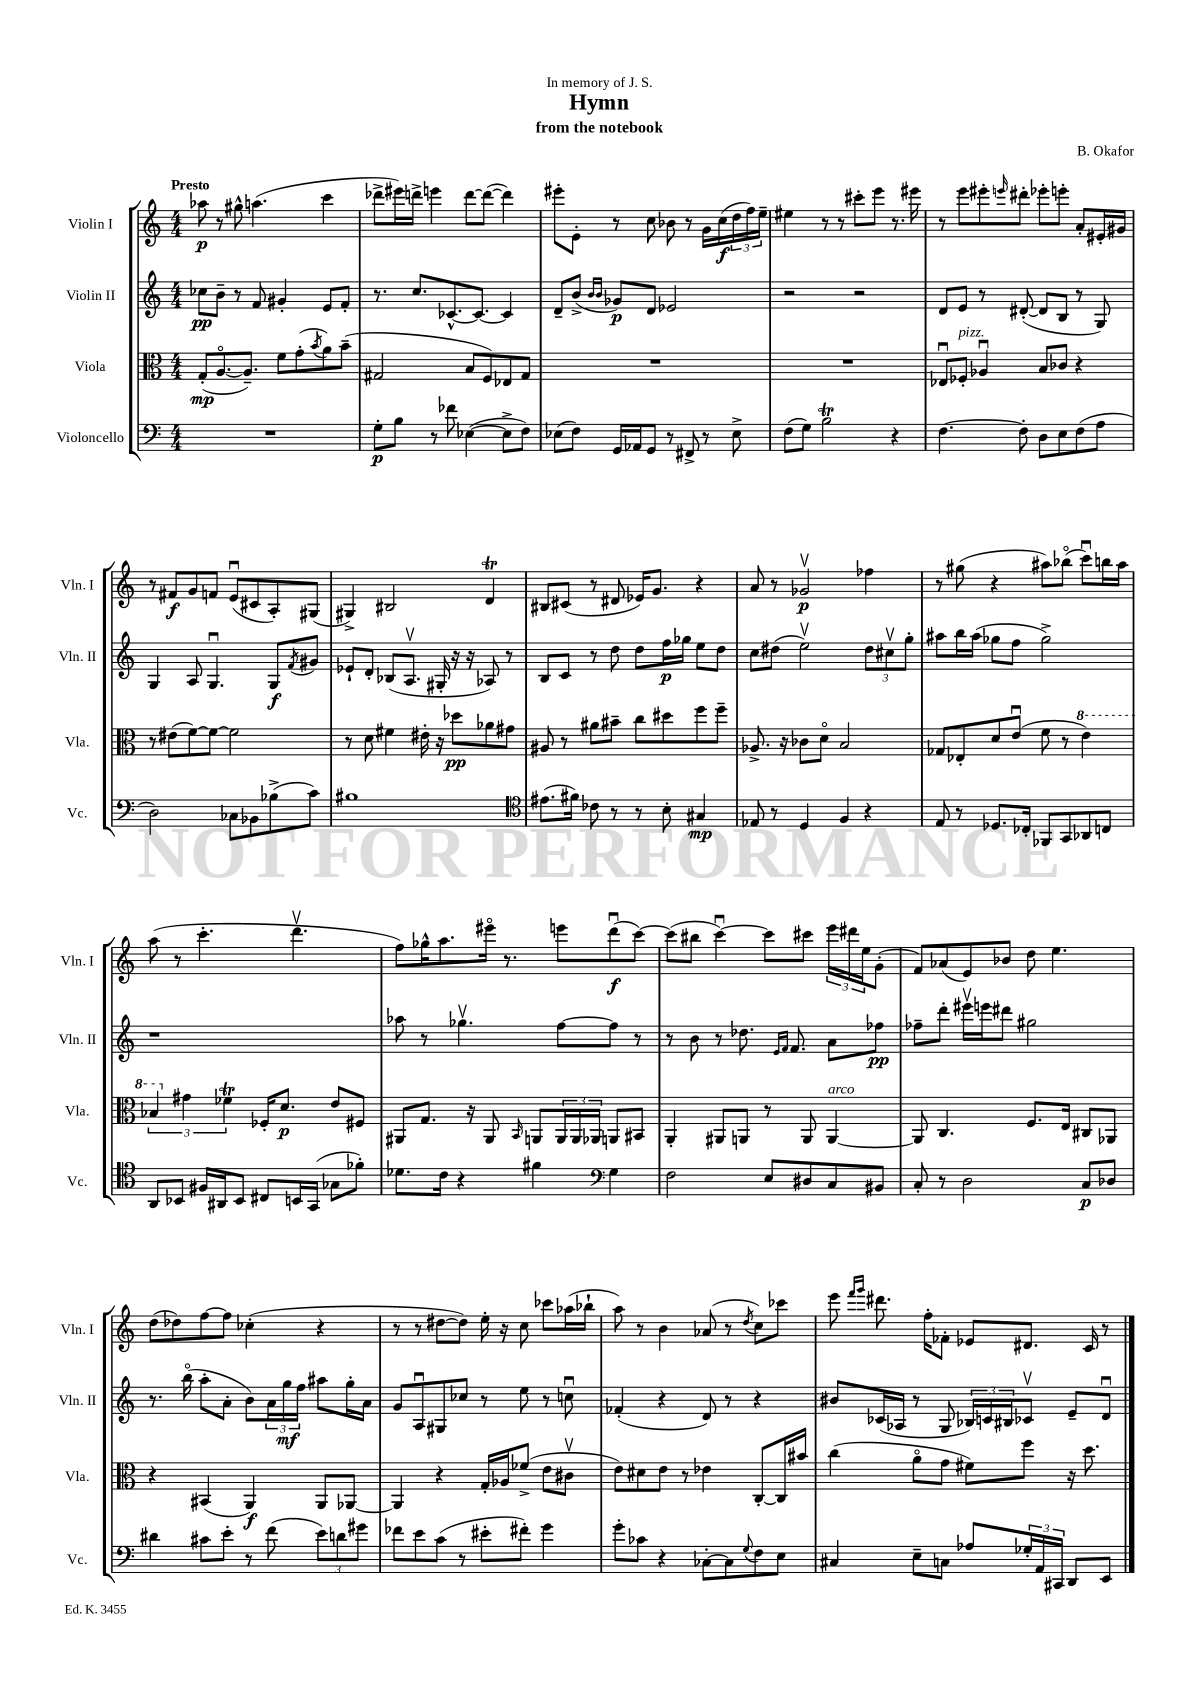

**kern	**dynam	**kern	**dynam	**kern	**dynam	**kern	**dynam
*part4	*part4	*part3	*part3	*part2	*part2	*part1	*part1
*staff4	*staff4	*staff3	*staff3	*staff2	*staff2	*staff1	*staff1
*I"Violoncello	*	*I"Viola	*	*I"Violin II	*	*I"Violin I	*
*I'Vc.	*	*I'Vla.	*	*I'Vln. II	*	*I'Vln. I	*
*clefF4	*	*clefC3	*	*clefG2	*	*clefG2	*
*k[]	*	*k[]	*	*k[]	*	*k[]	*
*M4/4	*	*M4/4	*	*M4/4	*	*M4/4	*
=1	=1	=1	=1	=1	=1	=1	=1
!	!	!	!	!	!	!LO:TX:a:B:t=Presto	!
1r	.	(8G'/L	mp	8cc-X\L	pp	8aa-X\	p
.	.	[8.A/	.	8b~\J	.	8r	.
.	.	.	.	8r	.	8gg#X^^\	.
.	.	8.A~/J])	.	.	.	.	.
.	.	.	.	8f/	.	(4.aan\	.
.	.	8f\L	.	4g#X'/	.	.	.
.	.	(8g'\	.	.	.	.	.
.	.	8qb/	.	.	.	.	.
.	.	8a\)	.	8e/L	.	4ccc\	.
.	.	(8b~\J	.	8f'/J	.	.	.
=2	=2	=2	=2	=2	=2	=2	=2
8G'\L	p	2G#X/	.	8.r	.	8ddd-X^\L	.
8B\J	.	.	.	.	.	16eee#X\L)	.
.	.	.	.	8.cc/L	.	16dddn^\JJ	.
8r	.	.	.	.	.	4eeen\	.
8f-X\	.	.	.	[8.c-X^^/	.	.	.
([4E-X\	.	8B/L	.	.	.	[8ddd\L	.
.	.	.	.	8.c-/J_	.	.	.
.	.	8F/)	.	.	.	(8ddd\J_	.
8E-^\L]	.	8E-X/	.	4c-/]	.	4ddd\])	.
8F\J)	.	8G#/J	.	.	.	.	.
=3	=3	=3	=3	=3	=3	=3	=3
(8E-X\L	.	1r	.	8d~/L	.	8eee#X'\L	.
8F\J)	.	.	.	(8b^/J	.	8e'\J	.
.	.	.	.	16qqb/LL	.	.	.
.	.	.	.	16qqb/JJ	.	.	.
16GG/LL	.	.	.	8g-X/L)	p	8r	.
16AA-X/J	.	.	.	.	.	.	.
8GG/J	.	.	.	8d/J	.	8cc\	.
8r	.	.	.	2e-X/	.	8b-X\	.
8FF#X^/	.	.	.	.	.	8r	.
8r	.	.	.	.	.	16g\LL	.
.	.	.	.	.	.	(16cc\	f
8E-^\	.	.	.	.	.	24dd\	.
.	.	.	.	.	.	24ff\)	.
.	.	.	.	.	.	24ee~\JJ	.
=4	=4	=4	=4	=4	=4	=4	=4
(8F\L	.	1r	.	2r	.	4ee#X\	.
8G\J)	.	.	.	.	.	.	.
2Bt\	.	.	.	.	.	8r	.
.	.	.	.	.	.	8r	.
.	.	.	.	2r	.	8ccc#X'\L	.
.	.	.	.	.	.	8eee\J	.
4r	.	.	.	.	.	8.r	.
.	.	.	.	.	.	16eee#X\	.
=5	=5	=5	=5	=5	=5	=5	=5
[4.F\	.	8E-Xu/L	.	8d/L	.	8r	.
!	!	!LO:TX:a:i:t=pizz.	!	!	!	!	!
.	.	8F-X'/J	.	8e/J	.	8eee\L	.
.	.	4A-Xu/	.	8r	.	8eee#X'\	.
.	.	.	.	.	.	16qqeeen/	.
8F'\]	.	.	.	([8d#X'/	.	8ddd#X'\J	.
8D\L	.	8B/L	.	8d#/L]	.	8eee-X'\L	.
8E\	.	8c-X/J	.	8B/J	.	8eeen'\J	.
(8F\	.	4r	.	8r	.	8a'/L	.
8A\J	.	.	.	8G/)	.	16e#X'/L	.
.	.	.	.	.	.	16g#X/JJ	.
!!LO:LB:g=z
=6	=6	=6	=6	=6	=6	=6	=6
2D\)	.	8r	.	4G/	.	8r	.
.	.	(8e#X\L	.	.	.	8f#X/L	f
.	.	[8f\)	.	8A/	.	8g/	.
.	.	8f\J_	.	4.Gu/	.	8fn/J	.
8C-X\L	.	2f\]	.	.	.	(8eu/L	.
8BB-X\	.	.	.	.	.	8c#X/	.
(8B-X^\	.	.	.	8G/L	f	8A'/)	.
.	.	.	.	8qf/	.	.	.
8c\J)	.	.	.	8g#X/J	.	(8G#X/J	.
=7	=7	=7	=7	=7	=7	=7	=7
1B#X	.	8r	.	8e-X`/L	.	4G#X^/)	.
.	.	8d\	.	8d'/J	.	.	.
.	.	4f#X\	.	(8B-X/L	.	2B#X/	.
.	.	.	.	8.Av/J	.	.	.
.	.	16e#X'\	.	.	.	.	.
.	.	16r	.	16G#X'/	.	.	.
.	.	8dd-X\L	pp	16r	.	.	.
.	.	.	.	16r	.	.	.
.	.	8a-X\	.	8A-X/)	.	4dT/	.
.	.	8g#X\J	.	8r	.	.	.
=8	=8	=8	=8	=8	=8	=8	=8
*clefC4	*	*	*	*	*	*	*
(8.e#X\L	.	8A#X/	.	8B/L	.	8B#X/L	.
.	.	8r	.	8c/J	.	(8c#X/J	.
16f#X\Jk)	.	.	.	.	.	.	.
8c-X\	.	8a#X\L	.	8r	.	8r	.
8r	.	8b#X~\J	.	8dd\	.	8d#X/	.
8r	.	8cc\L	.	8dd\L	.	16e-X/KL)	.
.	.	.	.	.	.	8.g/J	.
8B'\	.	8dd#X\	.	16ff\L	p	.	.
.	.	.	.	16gg-X\JJ	.	.	.
4G#X/	mp	8ff\	.	8ee\L	.	4r	.
.	.	8ff~\J	.	8dd\J	.	.	.
=9	=9	=9	=9	=9	=9	=9	=9
8E-X/	.	8.A-X^/	.	8cc\L	.	8a/	.
8r	.	.	.	(8dd#X\J	.	8r	.
.	.	16r	.	.	.	.	.
4D/	.	8c-X\L	.	2eev\)	.	2g-Xv/	p
.	.	8d\J	.	.	.	.	.
4F/	.	2B/	.	.	.	.	.
4r	.	.	.	12dd#\L	.	4ff-X\	.
.	.	.	.	12cc#Xv\	.	.	.
.	.	.	.	12gg'\J	.	.	.
=10	=10	=10	=10	=10	=10	=10	=10
8E/	.	8G-X/L	.	8aa#X\L	.	8r	.
8r	.	8E-X'/	.	16bb\L	.	(8gg#X\	.
.	.	.	.	(16aa#\JJ	.	.	.
8.D-X/L	.	8d/	.	8gg-X\L	.	4r	.
.	.	(8eu/J	.	8ff\J	.	.	.
16C-X'/Jk	.	.	.	.	.	.	.
8FF-X/L	.	8f\	.	2gg-^\)	.	8aa#X\L)	.
8GG/	.	8r	.	.	.	(8bb-X\J	.
*	*	*8va	*	*	*	*	*
8AA-X/	.	4ee\)	.	.	.	8cccu\L)	.
8Cn/J	.	.	.	.	.	16bbn\L	.
.	.	.	.	.	.	16aa#\JJ	.
!!LO:LB:g=z
=11	=11	=11	=11	=11	=11	=11	=11
8AA/L	.	6b-X/	.	1r	.	(8aa\	.
8BB-X/J	.	.	.	.	.	8r	.
*	*	*X8va	*	*	*	*	*
.	.	6g#X\	.	.	.	.	.
16F#X/LL	.	.	.	.	.	4.ccc'\	.
16AA#X/J	.	.	.	.	.	.	.
.	.	6f-XT\	.	.	.	.	.
8BB-/J	.	.	.	.	.	.	.
8C#X/L	.	16F-X'/KL	.	.	.	.	.
.	.	8.d/J	p	.	.	.	.
16BBn/L	.	.	.	.	.	4.dddv\	.
(16GG/JJ	.	.	.	.	.	.	.
8G-X\L	.	8e/L	.	.	.	.	.
8f-X'\J)	.	8F#X/J	.	.	.	.	.
=12	=12	=12	=12	=12	=12	=12	=12
8.d-X\L	.	8AA#X/L	.	8aa-X\	.	8ff\L)	.
.	.	8.G/J	.	8r	.	16gg-X^^\K	.
16c\Jk	.	.	.	.	.	8.aa\	.
4r	.	.	.	4.gg-Xv\	.	.	.
.	.	16r	.	.	.	.	.
.	.	8AA#/	.	.	.	16eee#X\Jk	.
.	.	.	.	.	.	8.r	.
.	.	16qqBB/	.	.	.	.	.
4f#X\	.	8AAn/L	.	.	.	.	.
.	.	24AA/L	.	[8ff\L	.	8eeen\L	.
.	.	24AA/	.	.	.	.	.
.	.	24AA-X/JJ	.	.	.	.	.
*clefF4	*	*	*	*	*	*	*
4G\	.	8AAn/L	.	8ff\J]	.	(8dddu\	f
.	.	8BB#X/J	.	8r	.	[8ccc\J)	.
=13	=13	=13	=13	=13	=13	=13	=13
2F\	.	4AA'/	.	8r	.	(8ccc\L]	.
.	.	.	.	8b\	.	8bb#X\J	.
.	.	8AA#X/L	.	8r	.	[4cccu\)	.
.	.	8AAn/J	.	8.dd-X\	.	.	.
8E/L	.	8r	.	.	.	8ccc\L]	.
.	.	.	.	16qqe/LL	.	.	.
.	.	.	.	16qqf/JJ	.	.	.
.	.	.	.	8.f/	.	.	.
8D#X/	.	8AA/	.	.	.	8ccc#X\J	.
!	!	!LO:TX:a:i:t=arco	!	!	!	!	!
8C/	.	[4AA/	.	8a\L	.	24eee\LL	.
.	.	.	.	.	.	24ddd#X\	.
.	.	.	.	.	.	24ee\J	.
8BB#X/J	.	.	.	8ff-X\J	pp	(8g'\J	.
=14	=14	=14	=14	=14	=14	=14	=14
8C'/	.	8AA/]	.	8ff-X~\L	.	8f/L)	.
8r	.	4.C/	.	8ddd'\J	.	(8a-X/	.
2D\	.	.	.	16eee#Xv\LL	.	8e/)	.
.	.	.	.	16eeen\J	.	.	.
.	.	.	.	8ddd#X\J	.	8b-X/J	.
.	.	8.F/L	.	2gg#X\	.	8dd\	.
.	.	.	.	.	.	4.ee\	.
.	.	16E/Jk	.	.	.	.	.
8C/L	p	8C#X/L	.	.	.	.	.
8D-X/J	.	8AA-X/J	.	.	.	.	.
!!LO:LB:g=z
=15	=15	=15	=15	=15	=15	=15	=15
4d#X\	.	4r	.	8.r	.	(8dd\L	.
.	.	.	.	.	.	8dd-X\)	.
.	.	.	.	(16bb\	.	.	.
8c#X\L	.	(4BB#X/	.	8aa'\L	.	[8ff\	.
8e'\J	.	.	.	8a'\J	.	8ff\J]	.
8r	.	4AA/)	f	8b\L)	.	(4cc-X'\	.
(8f\	.	.	.	24a\L	.	.	.
.	.	.	.	24gg\	mf	.	.
.	.	.	.	24ff\JJ	.	.	.
12e\L)	.	8AA/L	.	8aa#X\L	.	4r	.
12dn\	.	.	.	.	.	.	.
.	.	[8AA-X/J	.	16gg'\L	.	.	.
12g#X\J	.	.	.	.	.	.	.
.	.	.	.	16a\JJ	.	.	.
=16	=16	=16	=16	=16	=16	=16	=16
8f-X\L	.	4AA-/]	.	8g/L	.	8r	.
8e\	.	.	.	8Au/	.	8r	.
(8c\J	.	4r	.	8G#X/	.	[8dd#X\L	.
8r	.	.	.	8cc-X/J	.	8dd#\J])	.
8e#X'\L	.	16G'/LL	.	8r	.	16ee'\	.
.	.	16A-X/J	.	.	.	16r	.
8f#X'\J)	.	(8f-X^/J	.	8ee\	.	8cc\	.
4g\	.	8e\L	.	8r	.	8ccc-X\L	.
.	.	8c#Xv\J	.	8ccnu\	.	(16aa-X\L	.
.	.	.	.	.	.	16bb-X`\JJ	.
=17	=17	=17	=17	=17	=17	=17	=17
8g'\L	.	8e\L)	.	(4f-X'/	.	8aa\)	.
8c-X\J	.	8d#X\	.	.	.	8r	.
4r	.	8e\J	.	4r	.	4b\	.
.	.	8r	.	.	.	.	.
[8C-X'\L	.	4e-X\	.	8d/)	.	(8a-X/	.
8C-\]	.	.	.	8r	.	8r	.
8qqG/	.	.	.	.	.	8qdd/	.
8F\	.	[8C'/L	.	4r	.	8cc\L)	.
8E\J	.	16C/L]	.	.	.	8ccc-X\J	.
.	.	16b#X/JJ	.	.	.	.	.
=18	=18	=18	=18	=18	=18	=18	=18
4C#X/	.	(4cc\	.	8b#X/L	.	8eee\	.
.	.	.	.	.	.	16qqfff/LL	.
.	.	.	.	.	.	16qqggg/JJ	.
.	.	.	.	(16c-X/L	.	8.ddd#X\	.
.	.	.	.	16A-X/JJ	.	.	.
8E~\L	.	8a\L	.	8r	.	.	.
.	.	.	.	.	.	16ff'\KL	.
8Cn\J	.	8g\J	.	8G/	.	8f-X'\J	.
8A-X/L	.	8f#X\L)	.	24B-X/LL)	.	8e-X/L	.
.	.	.	.	24cn/	.	.	.
.	.	.	.	24B#X/J	.	.	.
24G-X'/L	.	8ff\J	.	8c-Xv/J	.	8.d#X/J	.
24AA/	.	.	.	.	.	.	.
24CC#X/JJ	.	.	.	.	.	.	.
8DD/L	.	16r	.	8e~/L	.	.	.
.	.	8.dd\	.	.	.	16c/	.
8EE/J	.	.	.	8du/J	.	8r	.
==	==	==	==	==	==	==	==
*-	*-	*-	*-	*-	*-	*-	*-
